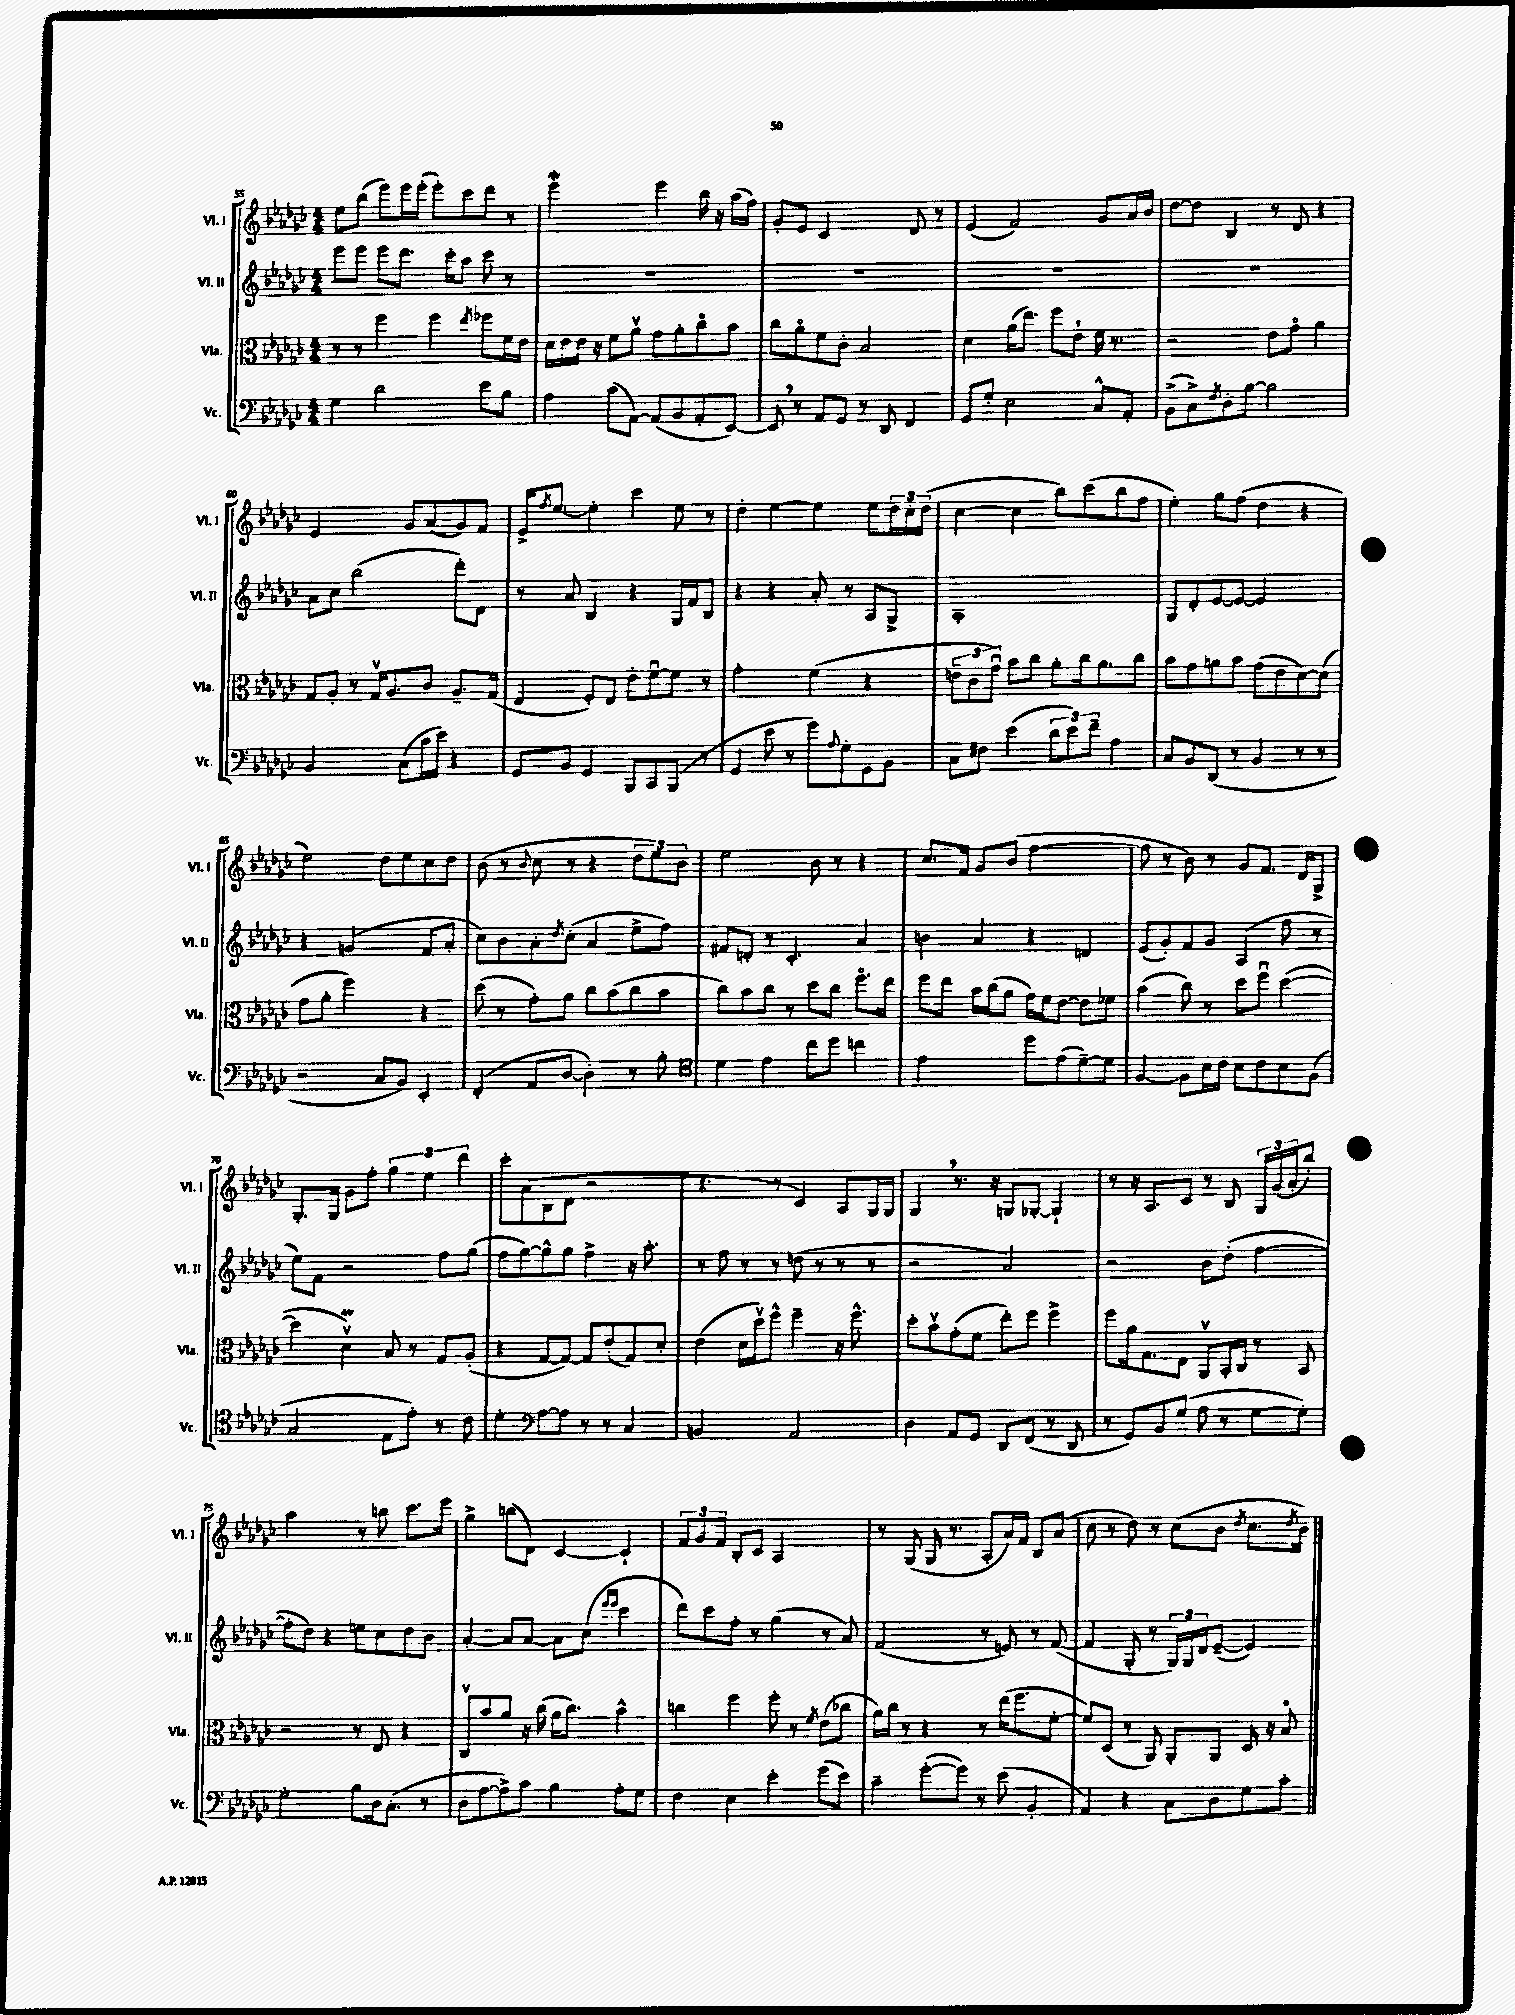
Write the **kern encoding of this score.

**kern	**kern	**kern	**kern
*part4	*part3	*part2	*part1
*staff4	*staff3	*staff2	*staff1
*I"Vc.	*I"Vla.	*I"Vl. II	*I"Vl. I
*I'Vc.	*I'Vla.	*I'Vl. II	*I'Vl. I
*clefF4	*clefC3	*clefG2	*clefG2
*k[b-e-a-d-g-c-]	*k[b-e-a-d-g-c-]	*k[b-e-a-d-g-c-]	*k[b-e-a-d-g-c-]
*M4/4	*M4/4	*M4/4	*M4/4
=55	=55	=55	=55
4G-\	8r	8eee-\L	8ee-\L
.	8r	8eee-\J	(8bb-\J
2d-\	4ff\	8eee-\L	8eee-\L)
.	.	8.ddd-\J	16eee-\L
.	.	.	(16eee-'\JJ
.	4ff\	.	8eee-'\L)
.	.	16ccc-'\KL	.
.	.	8aa-\J	8ccc-\
.	8qee-/	.	.
8e-\L	8ff-X\L	8ccc-\	8ddd-\J
8B-\J	16f\L	8r	8r
.	16e-\JJ	.	.
=56	=56	=56	=56
4A-\	16d-\LL	1r	2eee-W\
.	16e-\	.	.
.	16e-\JJ	.	.
.	16r	.	.
(8c-\L	8f\L	.	.
[8AA-\J)	8a-v\J	.	.
(8AA-/L]	8g-\L	.	4eee-\
8BB-/	8a-'\	.	.
8AA-'/	8cc-\	.	16bb-\
.	.	.	16r
[8EE-/J)	8b-\J	.	(16aa-\LL
.	.	.	16ff\JJ)
=57	=57	=57	=57
8EE-,/]	8cc-\L	1r	8g-'/L
8r	8a-\	.	8e-/J
8AA-/L	8f\	.	2c-/
8GG-/J	8c-'\J	.	.
8r	2B-/	.	.
8DD-/	.	.	.
4FF/	.	.	8d-/
.	.	.	8r
=58	=58	=58	=58
8GG-/L	4d-\	1r	(4e-/
8G-'/J	.	.	.
2E-\	(16a-\KL	.	2f/)
.	8.ee-\J)	.	.
.	8ff\L	.	.
.	8e-`\J	.	.
8C-^^/L	16f\	.	8g-/L
.	8.r	.	.
8AA-'/J	.	.	16a-/L
.	.	.	16b-/JJ
=59	=59	=59	=59
(8BB-^\L	2r	1r	[8dd-\L
8C-^\)	.	.	8dd-\J]
8qF/	.	.	.
8D-'\	.	.	4B-/
[8B-\J	.	.	.
2B-\]	8e-\L	.	8r
.	8g-\J	.	8d-/
.	4a-\	.	4r
!!LO:LB:g=z
=60	=60	=60	=60
2BB-/	8G-/L	8a-\L	2e-/
.	8A-'/J	8cc-\J	.
.	8r	(2bb-\	.
.	16G-v/KL	.	.
.	8.A-/	.	.
(8C-\L	.	.	8g-/L
16c-\L	8c-/J	.	(8a-/
16e-\JJ)	.	.	.
4r	8.A-~/L	8ddd-'\L)	8g-/)
.	.	8d-\J	8f/J
.	(16G-/Jk	.	.
=61	=61	=61	=61
8GG-/L	4E-/	8r	16e-^/KL
.	.	.	8qff/
.	.	.	[8.ee-/J
8BB-/J	.	8a-/	.
4GG-/	8F'/L)	4B-/	4ee-'\]
.	8E-/J	.	.
8BBB-/L	8e-'\L	4r	4ccc-\
8CC-/	[8fu\	.	.
(8BBB-/J	8f\J]	16G-/LL	8ee-\
.	.	16f/J	.
8r	8r	8B-/J	8r
=62	=62	=62	=62
4GG-/	2g-'\	4r	4dd-'\
8e-\	.	4r	[4ee-\
8r	.	.	.
8g-\L)	(4f\	8a-'/	4ee-\]
8qqA-/	.	.	.
8G-'\	.	8r	.
8GG-\	4r	8A-/L	8ee-\L
8BB-\J	.	8G-^/J	24dd-\L
.	.	.	24cc-'\
.	.	.	(24dd-\JJ
=63	=63	=63	=63
8C-\L	12en~\L	1A-'	[4cc-\
.	12c-\	.	.
8F#X\J	.	.	.
.	12g-u\J)	.	.
(4e-\	8b-\L	.	4cc-\]
.	8cc-\J	.	.
12d-\L	8a-'\L	.	8bb-\L)
12e-\)	.	.	.
.	16cc-\k	.	(8ccc-\
12f~\J	.	.	.
.	8.a-\	.	.
4A-\	.	.	8bb-\
.	8cc-\J	.	8ff\J
=64	=64	=64	=64
8C-/L	8b-\L	8G-/L	4ee-'\)
8BB-/	8g-\	8d-'/	.
(8DD-/J	8an\	[8e-/	8gg-\L
8r	8b-\J	8e-/J_	(8ff\J
4BB-/	(8g-\L	2e-/]	4dd-\
.	8e-\	.	.
8r	[8d-\)	.	4r
8r	(8d-\J]	.	.
!!LO:LB:g=z
=65	=65	=65	=65
2r	8g-\L	4r	2ee-\)
.	8a-'\J	.	.
.	2ff\)	(2gn/	.
8C-/L	.	.	8dd-\L
8BB-/J)	.	.	8ee-\
4EE-'/	4r	8f/L	8cc-\
.	.	8a-'/J	8dd-\J
=66	=66	=66	=66
(4FF'/	(8dd-\	8cc-\L)	(8b-\
.	8r	8b-\	8r
.	.	.	8qqb-/
8AA-/L	8g-'\L)	8a-'\	8cc-\
.	.	8qdd-/	.
[8D-/J	8a-\J	(8cc-'\J	8r
4D-'\])	8cc-\L	4a-/	4r
.	(8b-\	.	.
8r	8cc-\	8ee-^\L	12dd-\L
.	.	.	12ee-\)
8B-'\	8b-\J	8ff\J)	.
.	.	.	12b-\J
=67	=67	=67	=67
*clefC4	*	*	*
4d-\	8cc-\L)	8f#X/L	2ee-\
.	8b-\	8dn'/J	.
4e-\	8cc-\J	8r	.
.	8r	4.c-'/	.
8cc-\L	8dd-\L	.	8b-\
8dd-\J	8cc-\J	.	8r
4ccn\	8.ff\L	4a-/	4r
.	16ee-\Jk	.	.
=68	=68	=68	=68
2e-\	8ff\L	4bn\	8.cc-/L
.	8ee-\J	.	.
.	.	.	16f/Jk
.	16b-\LL	4a-/	8g-/L
.	(16cc-\J	.	.
.	8a-\J	.	(8b-/J
8dd-\L	16g-\LL)	4r	[2ff\
.	16f\J	.	.
(8e-\	[8e-\J	.	.
[8d-~\)	8e-\L]	4dn/	.
8d-\J]	8f-X\J	.	.
=69	=69	=69	=69
[4F/	(4b-\	(8e-/L	8ff\]
.	.	8g-'/)	8r
8F\L]	8cc-\)	8f/	8b-\)
16B-\L	8r	8g-/J	8r
16c-\JJ	.	.	.
8B-\L	8dd-\L	(4A-/	8g-/L
8c-\	8ffu\J	.	8.f/J
8B-\	([4dd-\	8ff\	.
.	.	.	16d-/KL
(8F\J	.	8r	8G-^/J
!!LO:LB:g=z
=70	=70	=70	=70
2G-/	4dd-\]	8ee-\L)	8.G-'/L
.	.	8f\J	.
.	.	.	16G-/Jk
.	4d-Mv\)	2r	8g-\L
.	.	.	8ff'\J
8E-\L	8B-/	.	6gg-\
8e-'\J)	8r	.	.
.	.	.	6ee-\
8r	8G-/L	8ff\L	.
.	.	.	6ddd-\
8c-\	(8A-'/J	(8gg-\J	.
=71	=71	=71	=71
4d-'\	4r	8ff\L	8ccc-'\L
.	.	[8gg-\)	(8a-\
*clefF4	*	*	*
[8A-\L	[8G-/L	8gg-^^\]	8B-\
8A-\J]	8G-/J_)	8gg-\J	8d-\J
8r	8G-/L]	4ff^\	2r
8r	(8e-'/	.	.
4C-/	8G-/)	16r	.
.	.	8.aa-'\	.
.	8d-'/J	.	.
=72	=72	=72	=72
2BBn/	(4e-\	8r	4.r
.	.	8ff\	.
.	16d-\LL	8r	.
.	16dd-v\J)	.	.
.	8ff^^\J	8r	8r
2AA-/	4ff~\	(8ddn\	4c-/)
.	.	8r	.
.	16r	8r	8A-/L
.	8.ff^^\	.	.
.	.	8r	16G-/L
.	.	.	16G-/JJ
=73	=73	=73	=73
4D-\	8dd-'\L	2r	4G-,/
.	8b-v\	.	.
8AA-/L	(8g-'\	.	8.r
8GG-/J	8f\J	.	.
.	.	.	16r
8DD-/L	8ee-'\L)	2a-/)	8Gn/L
(8FF/J	8ff\J	.	[8G-X'/J
8r	4ff^\	.	4G-`/]
8DD-/	.	.	.
=74	=74	=74	=74
8r	8ff\L	2r	8r
8GG-/L)	16a-\k	.	16r
.	8.G-\	.	8.A-/L
8BB-/	.	.	.
(8G-/J	8E-\J	.	8c-/J
8A-\	8AA-v/L	8b-\L	8r
8r	16BB-'/L	(8dd-'\J	8B-/
.	16C-/JJ	.	.
[8G-\L	8r	[4ff\	24G-/LL
.	.	.	(24g-/
.	.	.	24a-'/J
8G-'\J])	8BB-/	.	8bb-'/J)
!!LO:LB:g=z
=75	=75	=75	=75
2G-'\	2r	8ff'\L]	2aa-\
.	.	8dd-\J)	.
.	.	4r	.
8B-\L	8r	8een\L	8r
16D-\k	8E-/	8cc-\	8bbn\
(8.C-'\J	.	.	.
.	4r	8dd-\	8.ccc-\L
8r	.	8b-\J	.
.	.	.	16eee-\Jk
=76	=76	=76	=76
8D-\L	8C-v/L	[4a-'/	4gg-^\
[8A-\	8b-/	.	.
8A-^\])	8a-/J	8a-/L]	(8bbn\L
8c-\J	16r	[8a-/J	8d-\J)
.	(16cc-\	.	.
4B-\	16a-\KL	8a-\L]	[4c-/
.	8.cc-\J)	.	.
.	.	(8cc-\J	.
.	.	16qqeee-/LL	.
.	.	16qqeee-/JJ	.
8A-'\L	4b-^^\	4ccc-\	4c-`/]
8G-\J	.	.	.
=77	=77	=77	=77
4F\	4ccn\	8ddd-\L)	12f/L
.	.	.	12g-/
.	.	8ccc-\	.
.	.	.	12f/J
4E-\	4ff\	8ff'\J	8B-'/L
.	.	8r	8c-/J
4e-'\	8ff'\	(4gg-\	2A-/
.	8r	.	.
.	8qf/	.	.
(8g-\L	(8e-\L	8r	.
8e-\J)	8cc-X\J	8a-/)	.
=78	=78	=78	=78
4c-~\	16a-\LL)	(2f/	8r
.	16cc-\JJ	.	.
.	8r	.	(8G-/
([8g-'\L	4r	.	16G-/
.	.	.	8.r
8g-\J])	.	.	.
8r	8r	8r	8A-'/L
(8e-\	(16ee-\KL	8en/)	16a-/L)
.	8.ff\	.	16f/JJ
4BB-'/	.	8r	8B-/L
.	[8f'\J	([8f/	(8a-/J
=79	=79	=79	=79
4AA-/)	8f/L])	4f/]	8cc-\
.	(8D-/J	.	8r
4r	8r	8G-'/	8dd-\)
.	8AA-/)	8r	8r
8C-\L	8AA-'/L	24G-/LL)	(8cc-\L
.	.	24G-/	.
.	.	24d-/J	.
8D-\	8AA-/J	([8e-~/J	8b-\J
.	.	.	8qdd-/
8G-\	16D-/	4e-/])	8.cc-\L
.	16r	.	.
8c-'\J	8B-/	.	.
.	.	.	8qdd-/
.	.	.	16b-\Jk)
==	==	==	==
*-	*-	*-	*-
